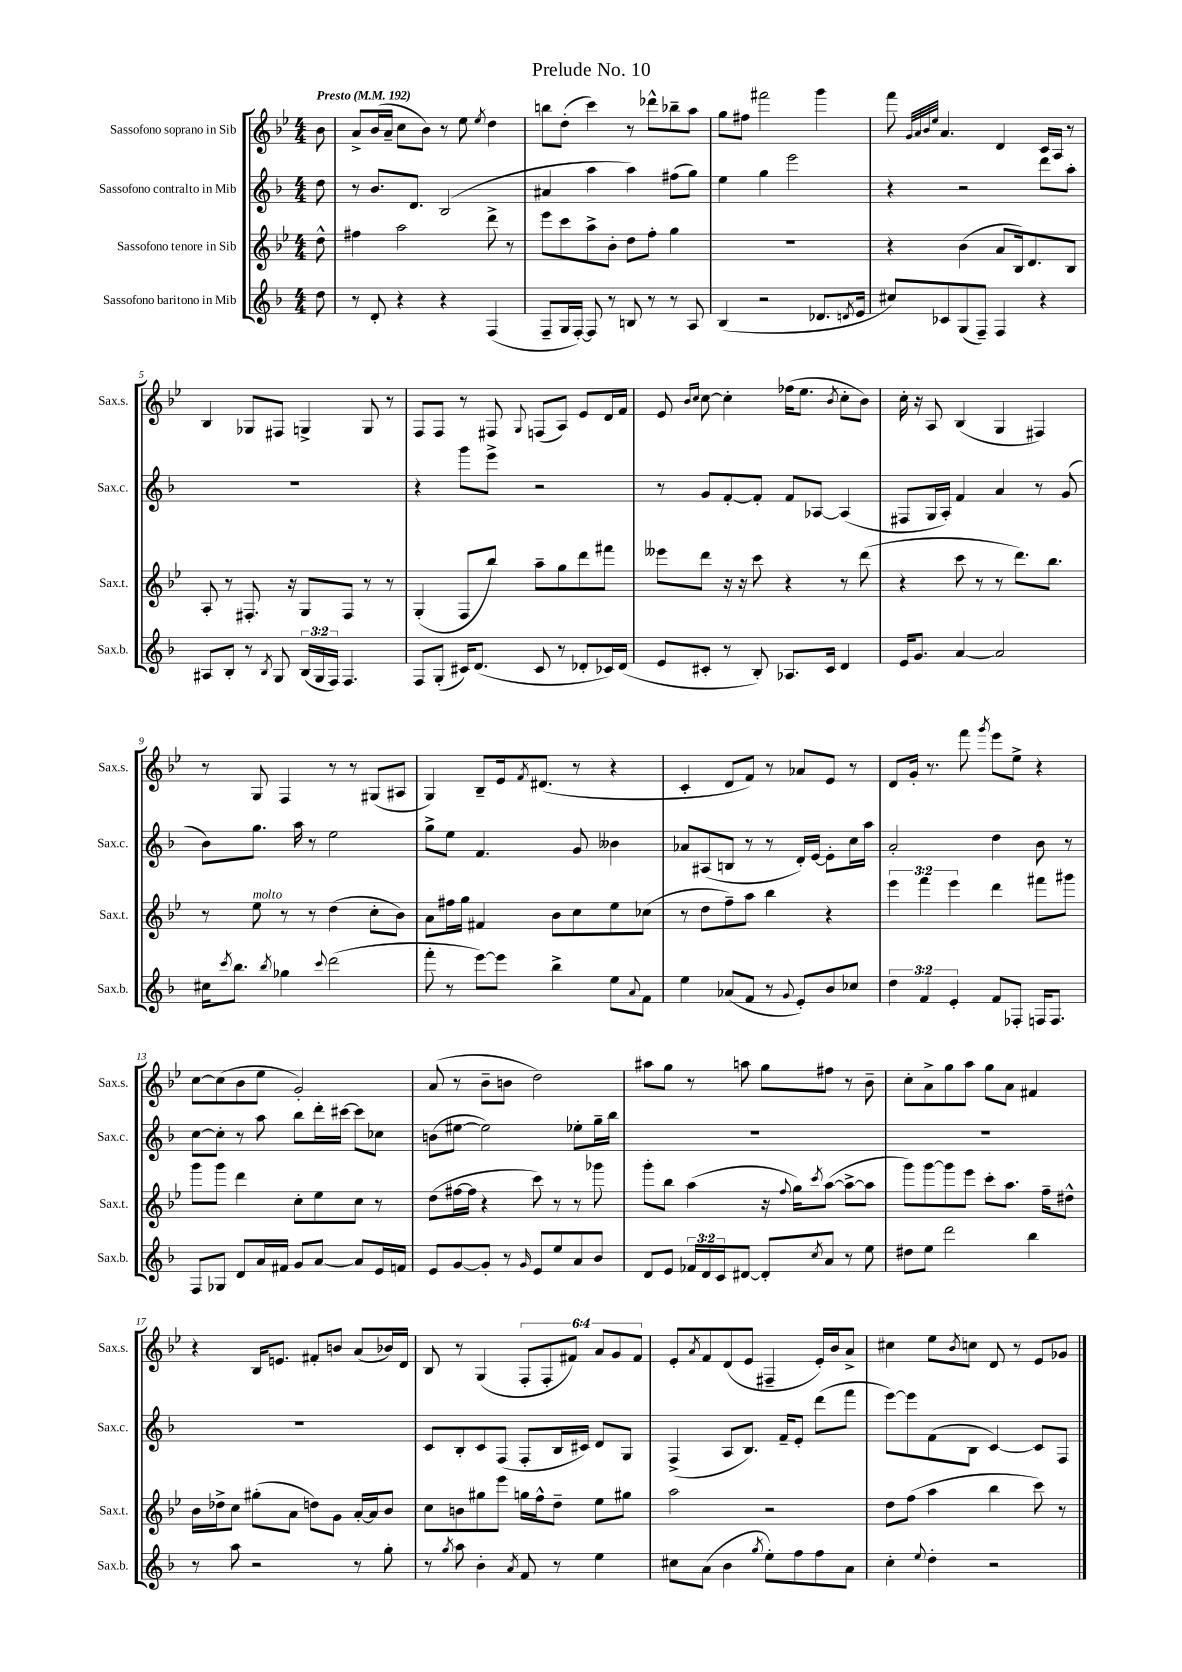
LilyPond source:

\header { title = "Prelude No. 10" }
<<
\new StaffGroup <<
\new Staff = "s0" \with { instrumentName = "Sassofono soprano in Sib" shortInstrumentName = "Sax.s." } {
    \clef treble \key bes \major \numericTimeSignature \time 4/4 \override Staff.TupletNumber.text = #tuplet-number::calc-fraction-text \partial 8 \tempo "Presto" 4 = 192
    bes'8 |
    a'8-> bes'16( a'16-- c''8 bes'8) r8 ees''8 \acciaccatura { ees''8 } d''4 |
    b''8 d''8-.( c'''4) r8 des'''8-^ bes''8-- a''8 |
    g''8 fis''8 fis'''2 g'''4 |
    f'''8 \grace { g'32 a'32 bes'32 ees''32 } a'4. d'4 c'16 a16 r8 |
    bes4 ges8 fis8 g4-> g8 r8 |
    f8 f8 r8 fis8 \appoggiatura { g8 } f8( a8) ees'8 d'16 f'16 |
    ees'8 \grace { bes'16 c''16 } c''8~ c''4-. fes''16( ees''8. \acciaccatura { bes'8 } c''8-. bes'8) |
    c''16-. r16 a8 bes4( g4 fis4) |
    r8 g8 f4 r8 r8 gis8( ais8 |
    g4) bes8-- ees'16 \acciaccatura { f'8 } dis'8.( r8 r4 |
    c'4-. d'8 f'8) r8 aes'8 ees'8 r8 |
    d'8 g'16-. r8. f'''8 \acciaccatura { g'''8 } ees'''8 ees''8-> r4 |
    c''8~ c''8( bes'8 ees''8 g'2-.) |
    a'8( r8 bes'8-- b'8 d''2) |
    ais''8 g''8 r8 a''8 g''8 fis''8 r8 bes'8-- |
    c''8-. a'8-> g''8 a''8 g''8 a'8 fis'4 |
    r4 bes16 e'8. fis'8-. b'8 a'8( bes'16) d'16 |
    bes8 r8 g4( \tuplet 6/4 { f8-. f8-. fis'8) a'8 g'8 fis'8 } |
    ees'8-. \acciaccatura { a'8 } f'8 d'8( ees'8 fis4-- ees'16-.) bes'16 a'8-> |
    cis''4 ees''8 \acciaccatura { bes'8 } c''8 d'8 r8 ees'8 ges'8 \bar "|." |
}
\new Staff = "s1" \with { instrumentName = "Sassofono contralto in Mib" shortInstrumentName = "Sax.c." } {
    \clef treble \key f \major \numericTimeSignature \time 4/4 \partial 8
    d''8 |
    r8 bes'8. d'8. bes2( |
    ais'4 a''4 a''4) fis''8( g''8) |
    e''4 g''4 e'''2 |
    r4 r2 d'''8 a''8-. |
    R1 |
    r4 g'''8 e'''8-> r2 |
    r8 g'8 f'8~-. f'8-. f'8 aes8~ aes4( |
    fis8 g16 a16-.) f'4 a'4 r8 g'8( |
    bes'8) g''8. a''16 r8 e''2 |
    g''8-> e''8 f'4. g'8 beses'4 |
    aes'8 ais8( b8 r8 r8 d'16-.) e'16~ e'8-. c''16 a''16 |
    a'2-. d''4 bes'8 r8 |
    c''8~ c''8-. r8 a''8 bes''8 d'''16-. cis'''16~ cis'''8 ces''8 |
    b'8( eis''8~ eis''2) ees''8-. g''16-- bes''16 |
    R1 |
    R1 |
    R1 |
    c'8 bes8-. c'8 f8( f8-. bes16 cis'16) d'8 g8 |
    f4->( a8 bes8.) f'16-- e'8-. d'''8( f'''8 |
    e'''8~) e'''8 f'8( bes8 c'4~) c'8 f8 \bar "|." |
}
\new Staff = "s2" \with { instrumentName = "Sassofono tenore in Sib" shortInstrumentName = "Sax.t." } {
    \clef treble \key bes \major \numericTimeSignature \time 4/4 \override Staff.TupletNumber.text = #tuplet-number::calc-fraction-text \partial 8
    d''8-^ |
    fis''4 a''2 d'''8-> r8 |
    ees'''8 c'''8 a''8-> bes'8-. d''8 f''8-. g''4 |
    R1 |
    r4 bes'4( a'8 bes16) d'8. bes8 |
    a8-. r8 fis8.-. r16 g8 fis8 r8 r8 |
    g4-.( f8 bes''8) a''8-- g''8 d'''8 fis'''8 |
    eeses'''8 d'''8 r16 r16 c'''8 r4 r8 d'''8( |
    r4 c'''8 r8 r8 d'''8.) bes''8. |
    r8 ees''8^\markup { \italic "molto" } r8 r8 d''4( c''8-. bes'8) |
    a'8 fis''16 g''16 fis'4 bes'8 c''8 ees''8 ces''8( |
    r8 d''8 f''8--) a''8 bes''4 r4 |
    \tuplet 3/2 { ees'''4 f'''4 ees'''4 } d'''4 fis'''8 gis'''8 |
    g'''8 g'''8 d'''4 c''8-. ees''8 c''8 r8 |
    d''8( fis''16~ fis''16 r4 c'''8) r8 r8 ges'''8 |
    g'''8-. bes''8 a''4( r16 \appoggiatura { f''8 } g''16) \acciaccatura { c'''8 } a''8~( a''8~-> a''8 |
    g'''8) g'''8~ g'''8 ees'''8 c'''8-. a''8. f''16-- dis''8-^ |
    bes'16 des''16-> c''8 gis''8-.( a'8 d''8) g'8 a'16~-. a'16 bes'8 |
    c''8 b'8 gis''8 ees'''8 g''16 f''16-^ d''8-- ees''8 gis''8 |
    a''2 r2 |
    d''8 f''8( a''4 bes''4 c'''8) r8 \bar "|." |
}
\new Staff = "s3" \with { instrumentName = "Sassofono baritono in Mib" shortInstrumentName = "Sax.b." } {
    \clef treble \key f \major \numericTimeSignature \time 4/4 \override Staff.TupletNumber.text = #tuplet-number::calc-fraction-text \partial 8
    d''8 |
    r8 d'8-. r4 r4 f4( |
    f8-- g16 f16~-.) f8 r8 b8 r8 r8 a8 |
    bes4( r2 des'8. \acciaccatura { d'8 } e'16 |
    cis''8) ces'8 g8( f8--) f4 r4 |
    ais8 bes8-. r8 \acciaccatura { bes8 } g8 \tuplet 3/2 { bes16( g16 f16) } f4. |
    f8 g8-.( cis'16) d'8.( cis'8 r8 des'8-. ces'16) des'16( |
    e'8 cis'8-. r8 bes8-.) aes8. cis'16 d'4 |
    e'16 g'8. a'4~ a'2 |
    cis''16 \acciaccatura { c'''8 } bes''8. \acciaccatura { bes''8 } ges''4 \appoggiatura { c'''8 } d'''2( |
    f'''8-. r8 e'''8~) e'''8 bes''4-> e''8 \appoggiatura { a'8 } f'8 |
    e''4 aes'8( f'8 r8 \appoggiatura { g'8 } e'8-.) bes'8 ces''8 |
    \tuplet 3/2 { d''4 f'4 e'4-. } f'8 fes8-. f16 f8. |
    f8 ges8 d'8 a'16 fis'16 g'8 a'8~ a'8 e'16 f'16 |
    e'8 g'8~ g'8-. r8 \grace { g'16 } e'8 e''8 a'8 bes'8 |
    d'8 e'8 \tuplet 3/2 { fes'16 d'16 c'16 } dis'8~ dis'8-. \acciaccatura { c''8 } a'8 r8 e''8 |
    dis''8 e''8 d'''2 bes''4 |
    r8 a''8 r2 r8 g''8-. |
    r8 \acciaccatura { g''8 } a''8 bes'4-. \acciaccatura { a'8 } f'8 r8 e''4 |
    cis''8 a'8( bes'4 \acciaccatura { g''8 } e''8-.) f''8 f''8 a'8 |
    c''4-. \appoggiatura { e''8 } d''4-. r2 \bar "|." |
}
>>
>>
